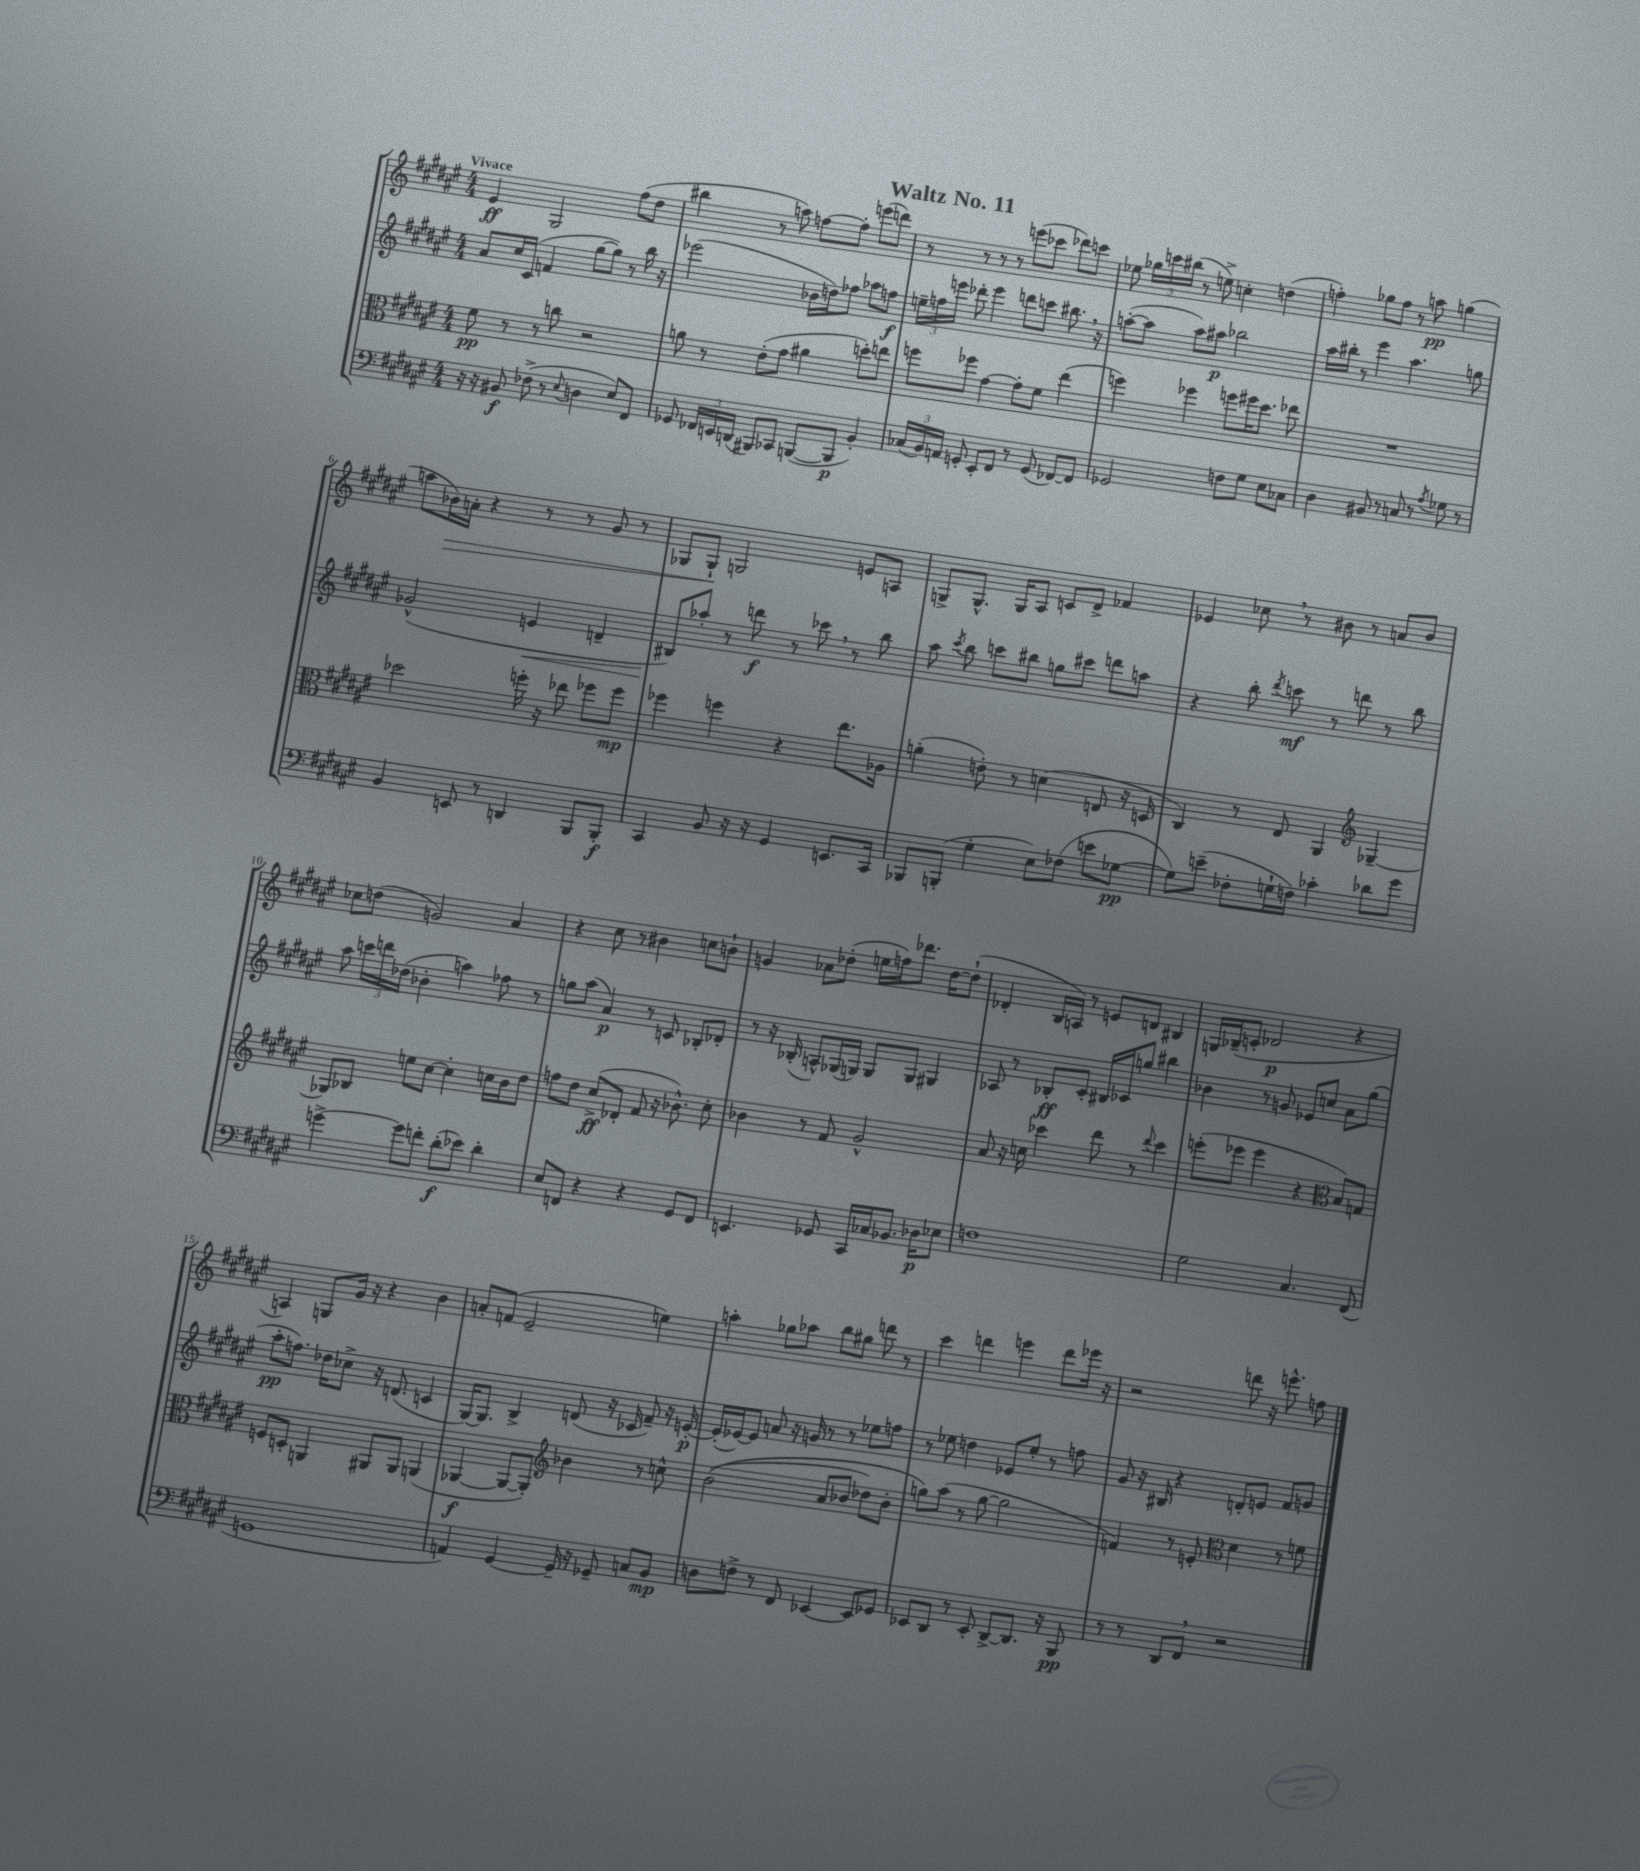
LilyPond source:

\header { title = "Waltz No. 11" }
<<
\new StaffGroup <<
\new Staff = "s0" {
    \clef treble \key fis \major \numericTimeSignature \time 4/4 \tempo "Vivace"
    \autoBeamOff eis'4\ff gis2 fis''8[( dis''8] |
    bis''4 r8 a''8) f''8[~ f''8]-. e'''8[( d'''8]) |
    r8 r8 r8 r8 e'''8[( ces'''8] des'''8[) c'''8] |
    ees''8 \tuplet 3/2 { ges''16[ c'''16 bis''16]( } r8 e''8->) c''4-. d''4( |
    f''4-.) ges''8[ f''8] r8 a''8\pp g''4( |
    a''8[ bes'16\>) a'16]-. r4 r8 r8 gis'8 r8 |
    ges8[ ges8]-!\! g2 e'8[ a8] |
    g8[-> g8.]-^ g16[ ais8] c'8[ dis'8]-> fes'4 |
    ees'4 ces''8 \breathe r8 bis'8 r8 a'8[ bis'8] |
    ces''8[ d''8]( g'2) ais'4 |
    r4 cis''8 r8 bis'4 c''8[ b'8]-! |
    g'4 aes'8[ des''8]-.( e''16[ f''16) des'''8.] des''16[~ des''8]-!( |
    des'4-. b16[ a16]) r8 e'8[ d'8] bis4 |
    g16[ bes16--( c'8]-. des'2\p r4 |
    a4) g8[ gis'16] r16 r4 b'4 |
    a'8[-. f'8]( eis'2-- e''4) |
    a''4-. ges''8[ aes''8] b''8[ gis''8] d'''8 r8 |
    cis'''4 d'''4 e'''4 d'''8[ ees'''16] r16 |
    r2 d'''8 r16 e'''8.-^ f''8 \bar "|." |
}
\new Staff = "s1" {
    \clef treble \key fis \major \numericTimeSignature \time 4/4
    \autoBeamOff ais'8[ cis''16 cis'16]( f'4 gis''8[~ gis''8]) r8 b''16 r16 |
    ees'''2( bes'16[ d''16) fes''8] aes''8[ f''8]\f |
    \tuplet 3/2 { e''16[-- f''16 e'''16] } des'''8-. e'''4 d'''8[ c'''8] bis''8. \breathe r16 |
    a''8[~-.( a''8] a''8[) ais''8]\p bes''2 |
    ais''16[ bis''16]-. r8 eis'''4 ais''4. g''8 |
    ges'2-^( e'4\< d'4-- |
    bis8[\!) aes''8]-. r8 d'''8\f r8 ces'''8 \breathe r8 b''8 |
    ais''8 \acciaccatura { cis'''8 } b''8 c'''8[ bis''8] g''8[ cis'''8] d'''8[ a''8] |
    r4 b''8-. \acciaccatura { dis'''8 } c'''8\mf r8 d'''8 r8 b''8 |
    ais''8 \tuplet 3/2 { c'''16[ d'''16 des''16]( } bes'4-. a''4) fes''8 r8 |
    g''8[ ais''8]( ais'4\p) r8 c'8 bes8[-. des'8]-. |
    r8 r16 bes16-.( a8[-^) ges16( g16]) g8[ g8] gis4 |
    aes8 r8 bes8[-.\ff cis'8]-. bis16[ ces'16 g''8] bis''4 |
    bes'4 r8 g'8 ees'8[ c''8] ais'8[ gis''8]( |
    ais''8[-.\pp f''8.]) des''16[ ces''8]-> r16 d'8.( c'4 |
    gis16[~) gis8.] b4-> d'8( r16 ces'16 fis'8--) r16 e'16~-.\p |
    e'16[-.( ees'16~) ees'8] a'8 r16 g'16 r8 r8 ees''8[ f''8] |
    r8 ees''8 d''4 ees'8[ ees''8]-. r8 f''8 |
    gis'8 r16 bis16 r4 d'8[-. e'8] fis'8[ g'8] \bar "|." |
}
\new Staff = "s2" {
    \clef alto \key fis \major \numericTimeSignature \time 4/4
    \autoBeamOff fis'8\pp r8 r8 c''8 r2 |
    a'8 r8 eis'8[-.( gis'8] ais'4 d''8[-.) e''8] |
    f''8[ fes''8] gis'4~ gis'8[-. fis'8] eis''4( |
    f''4) fes''4 f''8[ fis''16 dis''8.] ees''8 |
    R1 |
    des''2 f''16-. r16 ees''8 fes''8[ fes''8]\mp |
    fes''4 f''4 r4 eis''8.[ aes16] |
    a'4-.( e'8-.) r8 d'4( e8 r16 d16 |
    cis4) r8 eis8 ais,4 \clef treble ges4~-- |
    ges8[ bes8] e''8[ cis''8]~ cis''4-. c''16[ b'16 dis''8] |
    f''8[ dis''8] cis''8[->\ff( des'8]-. fis'8 r16 bes'8.-^) cis''8-. |
    bes'4 r8 fis'8 gis'2-^ |
    ais'8 r16 c''16 ces'''4 dis'''8 r8 \appoggiatura { dis'''8 } ces'''4 |
    e'''8[-.( ees'''8] ees'''4 r4 \clef alto b8[) g8] |
    f8[ d8]-. a,4 ais,8[ ais,8] a,4( |
    aes,4~\f aes,8[~ aes,8]-.) \clef treble bes'4 r8 c''8-^ |
    b'2(\( ais'8[ bes'8] des''8[) bes'8]-. |
    g''8[\) ais''8]( r8 g''8~ g''2 |
    f'4) r8 e'8-. \clef alto dis'4 r8 f'8 \bar "|." |
}
\new Staff = "s3" {
    \clef bass \key fis \major \numericTimeSignature \time 4/4
    \autoBeamOff r16 r16 bis,8\f fes8->( r8 \appoggiatura { eis8 } d4 eis8[) fis,8] |
    ges,8 \tuplet 3/2 { fes,16[ e,16 d,16]( } bis,,8[) ces,8] b,,8[~( b,,8]\p b,4-.) |
    \tuplet 3/2 { ces16[( b,16) a,16] } g,8-. eis,8[-. fis,8] r8 g,8( fes,8[~) fes,8] |
    ges,2 f8[ gis8] eis8[ ces8] |
    dis4 bis,8 r8 c8 r8 \acciaccatura { ais8 } ges8 r8 |
    b,4 e,8 r8 d,4 b,,8[ b,,8]-.\f |
    cis,4 b,8 r16 r16 gis,4 e,8.[ cis,16] |
    bes,,8[ b,,8]-.( gis4-. eis8[) fes8]( e'8[ ges8]~\pp |
    ges8[) e'8]--( fes8[-. g16-! f16]) ces'4-. des'8[ gis'8] |
    g'4~-> g'8[ f'8]-. dis'8[-.\f( ees'8]) dis'4-. |
    eis8[ f,8] r4 r4 gis,8[ f,8] |
    e,4. ges,8 cis,16[ ces16 bes,8.] des16[\p ees8] |
    f1 |
    gis2 cis4. fis,8( |
    g,1 |
    a,4) gis,4~ gis,16-- r16 ges,8-- c8[ b,8]\mp |
    d8[ f8]-> r8 fis,8 ees,4~ ees,8[ ges,8] |
    ees,8[ dis,8] r8 ees,8-. dis,8[~-> dis,8.] r16 b,,8\pp |
    r8 r8 dis,8[ fis,8] \breathe r2 \bar "|." |
}
>>
>>
